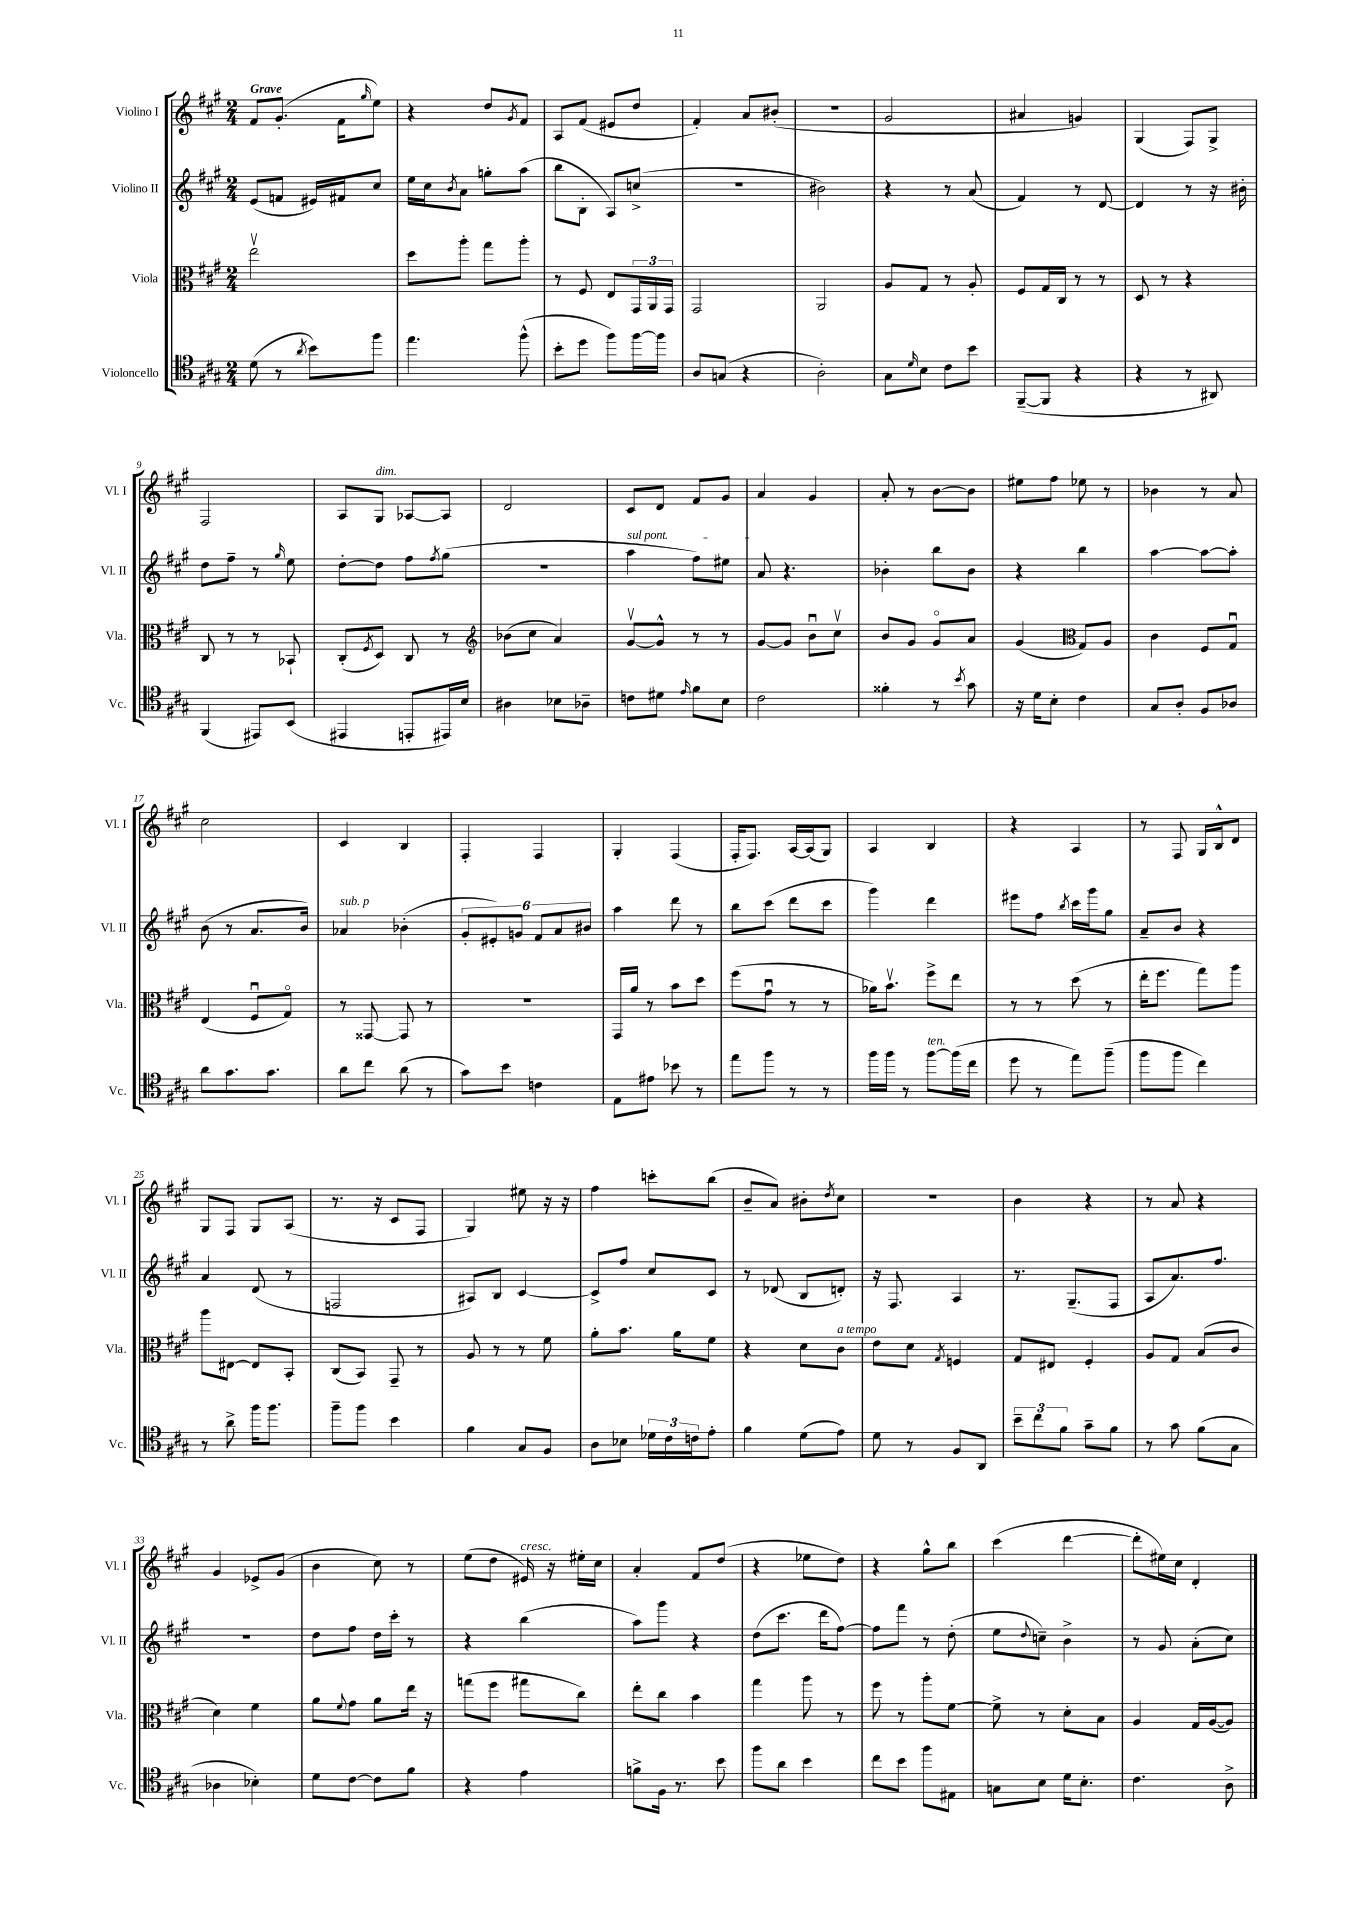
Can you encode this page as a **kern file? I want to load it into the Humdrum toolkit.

**kern	**kern	**kern	**kern
*part4	*part3	*part2	*part1
*staff4	*staff3	*staff2	*staff1
*I"Violoncello	*I"Viola	*I"Violino II	*I"Violino I
*I'Vc.	*I'Vla.	*I'Vl. II	*I'Vl. I
*clefC4	*clefC3	*clefG2	*clefG2
*k[f#c#g#]	*k[f#c#g#]	*k[f#c#g#]	*k[f#c#g#]
*M2/4	*M2/4	*M2/4	*M2/4
=1	=1	=1	=1
!	!	!	!LO:TX:a:B:t=Grave
(8d\	2eev\	(8e/L	8f#/L
8r	.	8fn/J	(8.g#'/J
8qa/	.	.	.
8b\L)	.	16e#X/LL)	.
.	.	16f#X/J	16f#\KL
.	.	.	16qqgg#/
8ff#\J	.	8cc#/J	8ee\J)
=2	=2	=2	=2
4.ee\	8dd\L	16ee\LL	4r
.	.	16cc#\J	.
.	.	8qb/	.
.	8aa'\J	8a\J	.
.	8gg#\L	8ggn'\L	8dd/L
.	.	.	8qg#/
(8ff#^^\	8aa'\J	(8aa\J	8f#/J
=3	=3	=3	=3
8b'\L	8r	8bb\L	8A/L
8dd\J	8F#/	8B'\J	(8f#/J
8ff#\L)	8E/L	8A/L)	8e#X/L
[16ff#\L	24GG#/L	(8ccn^/J	8dd/J
.	24AA/	.	.
16ff#\JJ]	.	.	.
.	24GG#/JJ	.	.
=4	=4	=4	=4
8A/L	2GG#/	2r	4f#'/)
(8Gn/J	.	.	.
4r	.	.	8a/L
.	.	.	(8b#X'/J
=5	=5	=5	=5
2A'\)	2AA/	2b#X\)	2r
=6	=6	=6	=6
8G#\L	8A/L	4r	2g#/
16qqd/	.	.	.
8B\J	8G#/J	.	.
8c#\L	8r	8r	.
8b\J	8A'/	(8a/	.
=7	=7	=7	=7
([8FF#~/L	8F#/L	4f#/)	4a#X/
8FF#/J]	16G#/L	.	.
.	16C#/JJ	.	.
4r	8r	8r	4gn/)
.	8r	[8d/	.
=8	=8	=8	=8
4r	8D/	4d/]	(4G#/
.	8r	.	.
8r	4r	8r	8F#/L)
8AA#X/)	.	16r	8G#^/J
.	.	16b#X'\	.
!!LO:LB:g=z
=9	=9	=9	=9
(4FF#/	8C#/	8dd\L	2F#/
.	8r	8ff#~\J	.
8EE#X/L)	8r	8r	.
.	.	16qqgg#/	.
(8BB/J	8BB-X`/	8ee\	.
=10	=10	=10	=10
4EE#X/	(8C#'/L	[8dd'\L	8A/L
.	8qF#/	.	.
!	!	!	!LO:TX:a:i:t=dim.
.	8D/J)	8dd\J]	8G#/J
8EEn'/L	8C#/	8ff#\L	[8A-X/L
.	.	8qff#/	.
16EE#X/L)	8r	(8gg#\J	8A-/J]
16B/JJ	.	.	.
=11	=11	=11	=11
*	*clefG2	*	*
4A#X\	(8b-X\L	2r	2d/
.	8cc#\J	.	.
8B-X\L	4a/)	.	.
8A-X~\J	.	.	.
=12	=12	=12	=12
!	!	!LO:TX:a:i:t=sul pont.	!
8cn\L	[8g#v/L	4aa\	8c#/L
8d#X\J	8g#^^/J]	.	8d/J
16qqe/	.	.	.
8f#\L	8r	8ff#\L)	8f#/L
8B\J	8r	8ee#X\J	8g#/J
=13	=13	=13	=13
2c#\	[8g#/L	8a/	4a/
.	8g#/J]	4.r	.
.	8bu\L	.	4g#/
.	8cc#v\J	.	.
=14	=14	=14	=14
4f##X'\	8b/L	4b-X'\	8a'/
.	8g#/J	.	8r
8r	8g#/L	8bb\L	[8b\L
8qb/	.	.	.
8g#\	8a/J	8b-\J	8b\J]
=15	=15	=15	=15
16r	(4g#/	4r	8ee#X\L
16d\KL	.	.	.
8B'\J	.	.	8ff#\J
*	*clefC3	*	*
4c#\	8G#/L)	4bb\	8ee-X\
.	8A/J	.	8r
=16	=16	=16	=16
8G#/L	4c#\	[4aa\	4b-X\
8A'/J	.	.	.
8F#/L	8F#/L	8aa\L_	8r
8A-X/J	8G#u/J	8aa'\J]	8a/
!!LO:LB:g=z
=17	=17	=17	=17
8a\L	(4E/	(8b\	2cc#\
8.g#\	.	8r	.
.	8F#u/L	8.a/L	.
8.g#\J	.	.	.
.	8G#/J)	.	.
.	.	16b/Jk)	.
=18	=18	=18	=18
!	!	!LO:TX:a:i:t=sub. p	!
8a\L	8r	4a-X/	4c#/
8cc#\J	[8GG##X/	.	.
(8a\	8GG##/]	(4b-X'\	4B/
8r	8r	.	.
=19	=19	=19	=19
8g#\L)	2r	12g#'/L	4F#'/
.	.	12e#X'/)	.
8b\J	.	.	.
.	.	12gn/J	.
4cn\	.	12f#/L	4F#/
.	.	12a/	.
.	.	12b#X/J	.
=20	=20	=20	=20
8E\L	16GG#/LL	4aa\	4G#'/
.	16a/JJ	.	.
8e#X\J	8r	.	.
8b-X\	8b\L	8ddd\	(4F#/
8r	8dd\J	8r	.
=21	=21	=21	=21
8ee\L	(8ff#\L	8bb\L	16F#'/KL
.	.	.	8.F#/J)
8ff#\J	8g#u\J	(8ccc#\J	.
8r	8r	8ddd\L	[16A/LL
.	.	.	(16A/J]
8r	8r	8ccc#\J	8G#/J)
=22	=22	=22	=22
16ff#\LL	16a-X\KL)	4ggg#\)	4A/
16ff#\JJ	8.bv\J	.	.
8r	.	.	.
!LO:TX:a:i:t=ten.	!	!	!
[8ff#\L	8ff#^\L	4ddd\	4B/
(16ff#\L]	8ee\J	.	.
16cc#\JJ	.	.	.
=23	=23	=23	=23
8dd\	8r	8eee#X\L	4r
8r	8r	8ff#\J	.
.	.	8qbb/	.
8ee\L)	(8dd\	16ccc#\LL	4A/
.	.	16ggg#\J	.
(8ff#~\J	8r	8gg#\J	.
=24	=24	=24	=24
8ff#\L	16ee'\KL	8a~/L	8r
.	8.ff#\J	.	.
8ff#\J	.	8b/J	8F#/
4cc#\)	8gg#\L)	4r	16G#/LL
.	.	.	16B^^/J
.	8aa\J	.	8d/J
!!LO:LB:g=z
=25	=25	=25	=25
8r	8aa\L	4a/	8G#/L
8a^\	[8E#X\J	.	8F#/J
16ff#\KL	8E#/L]	(8d/	8G#/L
8.ff#\J	.	.	.
.	8BB'/J	8r	(8A/J
=26	=26	=26	=26
8ff#~\L	(8C#/L	2Fn/	8.r
8ff#\J	8BB/J)	.	.
.	.	.	16r
4b\	8GG#~/	.	8c#/L
.	8r	.	8F#/J
=27	=27	=27	=27
4f#\	8A/	8A#X/L)	4G#/)
.	8r	8B/J	.
8G#/L	8r	[4c#/	8ee#X\
8F#/J	8f#\	.	16r
.	.	.	16r
=28	=28	=28	=28
8A\L	8a'\L	8c#^/L]	4ff#\
8B-X\J	8.b\J	8ff#/J	.
24d-X\LL	.	8cc#/L	8cccn'\L
24c#\	.	.	.
.	16a\KL	.	.
24cn\J	.	.	.
8e'\J	8f#\J	8c#/J	(8bb\J
=29	=29	=29	=29
4f#\	4r	8r	8b~/L
.	.	(8d-X/	8a/J)
(8d\L	8d\L	8B/L	8b#X'\L
.	.	.	8qdd/
!	!LO:TX:a:i:t=a tempo	!	!
8e\J)	8c#\J	8dn'/J)	8cc#\J
=30	=30	=30	=30
8d\	8e\L	16r	2r
.	.	8.F#/	.
8r	8d\J	.	.
.	8qG#/	.	.
8F#/L	4Fn/	4A/	.
8AA/J	.	.	.
=31	=31	=31	=31
12b~\L	8G#/L	8.r	4b\
12cc#\	.	.	.
.	8E#X/J	.	.
12f#\J	.	.	.
.	.	(8.G#~/L	.
8g#~\L	4F#'/	.	4r
8f#\J	.	8F#/J	.
=32	=32	=32	=32
8r	8A/L	8A/L	8r
8g#\	8G#/J	8.a/)	8a/
(8f#\L	(8B/L	.	4r
.	.	8.ff#/J	.
8G#\J	8c#/J	.	.
!!LO:LB:g=z
=33	=33	=33	=33
4A-X\	4d\)	2r	4g#/
4B-X'\)	4f#\	.	8e-X^/L
.	.	.	(8g#/J
=34	=34	=34	=34
8d\L	8a\L	8dd\L	4b\
.	8qqf#/	.	.
[8c#\J	8g#\J	8ff#\J	.
8c#\L]	8a\L	16dd\LL	8cc#\)
.	.	16ccc#'\JJ	.
8f#\J	16ee\Jk	8r	8r
.	16r	.	.
=35	=35	=35	=35
4r	(8ggn\L	4r	(8ee\L
.	8ff#\J	.	8dd\J
!	!	!	!LO:TX:a:i:t=cresc.
4e\	8gg#X\L	(4bb\	16e#X/)
.	.	.	16r
.	8cc#\J)	.	16ee#X'\LL
.	.	.	16cc#\JJ
=36	=36	=36	=36
8fn^\L	8ee'\L	8aa\L)	4a'/
16F#\Jk	8cc#\J	8ggg#\J	.
8.r	.	.	.
.	4b\	4r	8f#/L
8b\	.	.	(8dd/J
=37	=37	=37	=37
8ff#\L	4gg#\	(8dd\L	4r
8a\J	.	8.ccc#\J	.
4b\	8aa\	.	8ee-X\L
.	.	16ddd\KL	.
.	8r	[8ff#\J)	8dd\J)
=38	=38	=38	=38
8cc#\L	8ff#\	8ff#\L]	4r
8b\J	8r	8fff#\J	.
8ff#\L	8aa'\L	8r	8gg#^^\L
8E#X\J	[8f#\J	(8dd'\	8bb\J
=39	=39	=39	=39
8Gn\L	8f#^\]	8ee\L	(4ccc#\
.	.	8qqdd/	.
8B\J	8r	8ccn~\J)	.
16d\KL	8d'\L	4b^\	[4ddd\
8.B'\J	.	.	.
.	8B\J	.	.
=40	=40	=40	=40
4.c#\	4A/	8r	8ddd'\L]
.	.	8g#/	16ee#X\L)
.	.	.	16cc#\JJ
.	16G#/LL	(8a'\L	4d'/
.	([16A/J	.	.
8A^\	8A/J])	8cc#\J)	.
==	==	==	==
*-	*-	*-	*-
